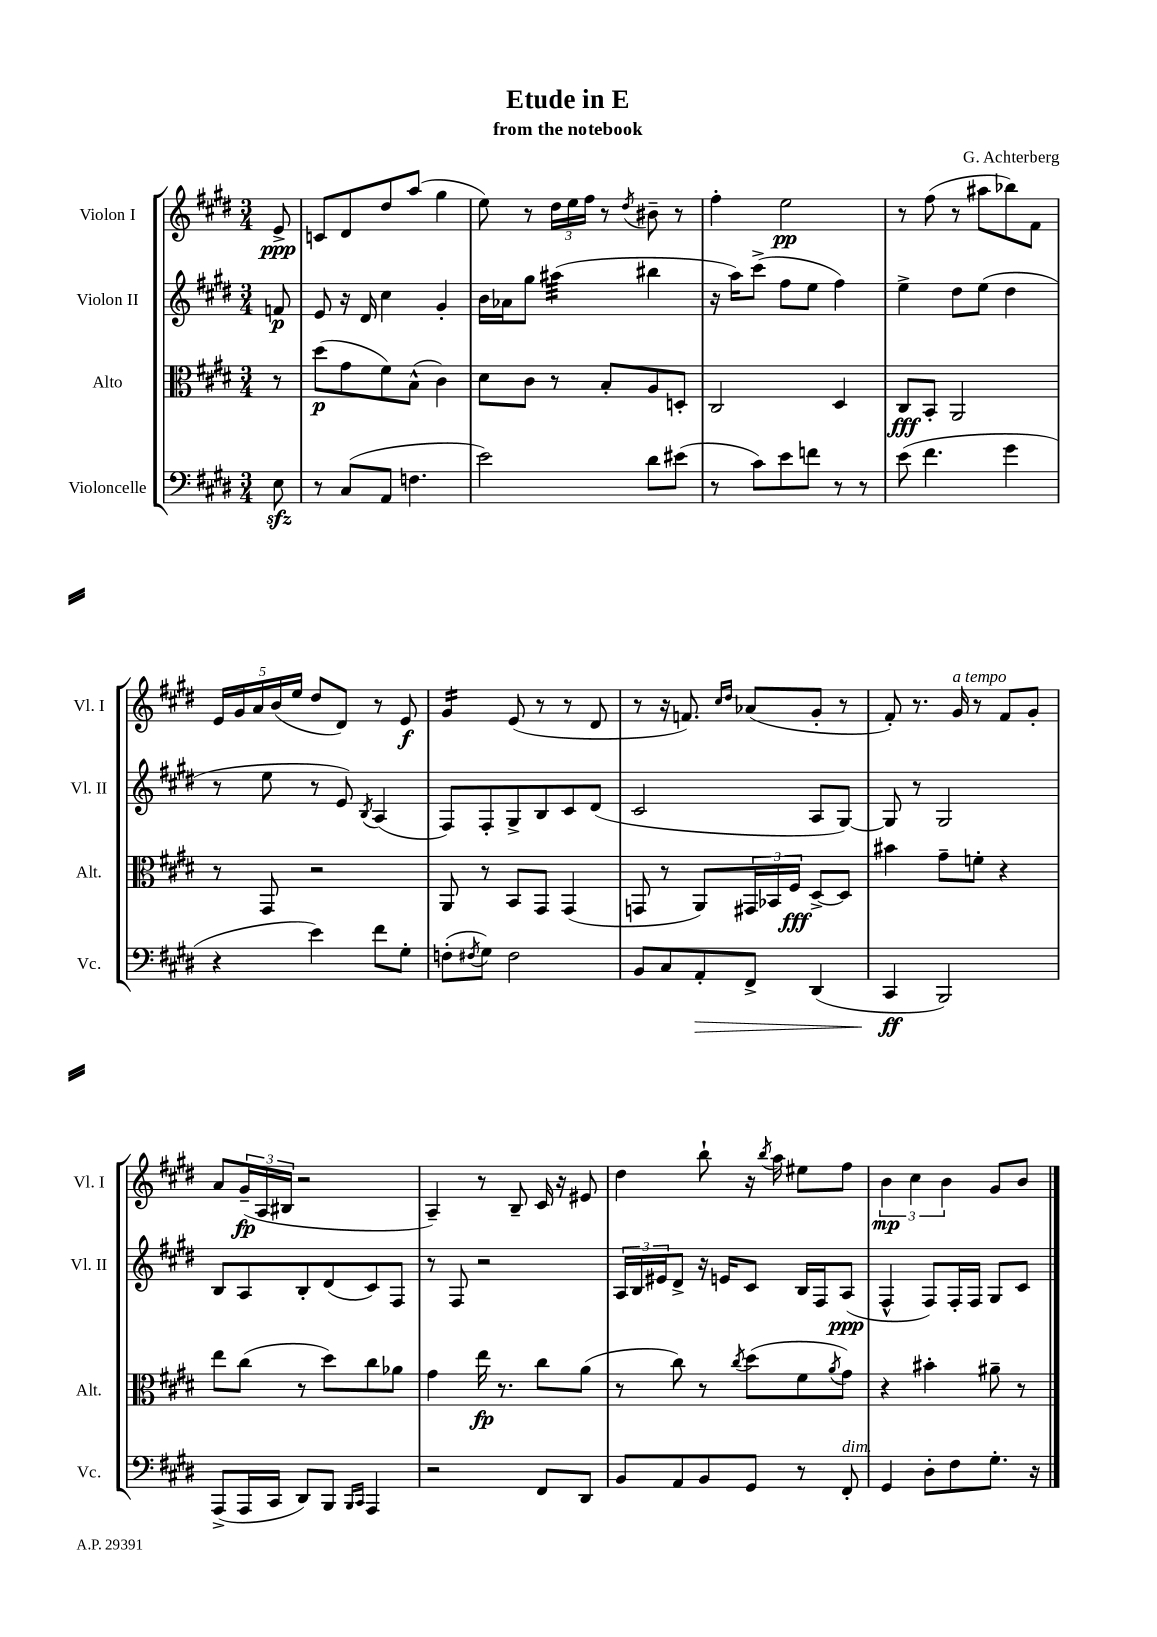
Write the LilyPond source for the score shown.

\header { title = "Etude in E" composer = "G. Achterberg" subtitle = "from the notebook" }
<<
\new StaffGroup <<
\new Staff = "s0" \with { instrumentName = "Violon I" shortInstrumentName = "Vl. I" } {
    \clef treble \key e \major \numericTimeSignature \time 3/4 \partial 8
    e'8->\ppp |
    c'8 dis'8 dis''8 a''8( gis''4 |
    e''8) r8 \tuplet 3/2 { dis''16 e''16 fis''16 } r8 \acciaccatura { dis''8 } bis'8-- r8 |
    fis''4-. e''2\pp |
    r8 fis''8( r8 ais''8 bes''8) fis'8 |
    \tuplet 5/4 { e'16 gis'16 a'16 b'16( e''16 } dis''8 dis'8) r8 e'8\f |
    gis'4:16 e'8( r8 r8 dis'8 |
    r8 r16 f'8.) \grace { cis''16 dis''16 } aes'8( gis'8-. r8 |
    fis'8-.) r8. gis'16^\markup { \italic "a tempo" } r8 fis'8 gis'8-. |
    a'8 \tuplet 3/2 { gis'16--\fp( a16 bis16 } r2 |
    a4--) r8 b8-- cis'16 r16 eis'8 |
    dis''4 b''8-! r16 \acciaccatura { b''8 } a''16 eis''8 fis''8 |
    \tuplet 3/2 { b'4\mp cis''4 b'4 } gis'8 b'8 \bar "|." |
}
\new Staff = "s1" \with { instrumentName = "Violon II" shortInstrumentName = "Vl. II" } {
    \clef treble \key e \major \numericTimeSignature \time 3/4 \partial 8
    f'8\p |
    e'8 r16 dis'16 cis''4 gis'4-. |
    b'16 aes'16 gis''8 ais''4:32( bis''4 |
    r16 a''16) cis'''8->( fis''8 e''8 fis''4) |
    e''4-> dis''8 e''8( dis''4 |
    r8 e''8 r8 e'8) \acciaccatura { b8 } a4( |
    fis8) fis8-. gis8-> b8 cis'8 dis'8( |
    cis'2 a8 gis8~) |
    gis8 r8 gis2 |
    b8 a8 b8-. dis'8( cis'8) fis8 |
    r8 fis8 r2 |
    \tuplet 3/2 { a16 b16 eis'16 } dis'8-> r16 e'16 cis'8 b16 fis16 a8\ppp( |
    fis4-^ fis8) fis16-. fis16 gis8 cis'8 \bar "|." |
}
\new Staff = "s2" \with { instrumentName = "Alto" shortInstrumentName = "Alt." } {
    \clef alto \key e \major \numericTimeSignature \time 3/4 \partial 8
    r8 |
    dis''8\p( gis'8 fis'8) b8-^( cis'4) |
    dis'8 cis'8 r8 b8-. a8 d8-. |
    cis2 dis4 |
    cis8\fff b,8-. a,2 |
    r8 gis,8 r2 |
    a,8 r8 b,8 gis,8 gis,4( |
    g,8 r8 a,8) \tuplet 3/2 { gis,16 bes,16 fis16\fff } dis8~-> dis8 |
    bis'4 gis'8-- f'8-. r4 |
    e''8 cis''8( r8 dis''8) cis''8 aes'8 |
    gis'4 e''16\fp r8. cis''8 a'8( |
    r8 cis''8) r8 \acciaccatura { cis''8 } dis''8( fis'8 \acciaccatura { a'8 } gis'8) |
    r4 bis'4-. ais'8-- r8 \bar "|." |
}
\new Staff = "s3" \with { instrumentName = "Violoncelle" shortInstrumentName = "Vc." } {
    \clef bass \key e \major \numericTimeSignature \time 3/4 \partial 8
    e8\sfz |
    r8 cis8( a,8 f4. |
    e'2) dis'8 eis'8( |
    r8 cis'8) e'8 f'8 r8 r8 |
    e'8( fis'4. gis'4 |
    r4 e'4) fis'8 gis8-. |
    f8-.( \acciaccatura { fis8 } gis8) fis2 |
    b,8 cis8 a,8-.\> fis,8-> dis,4( |
    cis,4\ff\! b,,2) |
    a,,8->( a,,16 cis,16 dis,8) b,,8 \grace { b,,16 cis,16 } a,,4 |
    r2 fis,8 dis,8 |
    b,8 a,8 b,8 gis,8 r8 fis,8-.^\markup { \italic "dim." } |
    gis,4 dis8-. fis8 gis8.-. r16 \bar "|." |
}
>>
>>
\layout { \context { \Score \remove "Bar_number_engraver" } }
